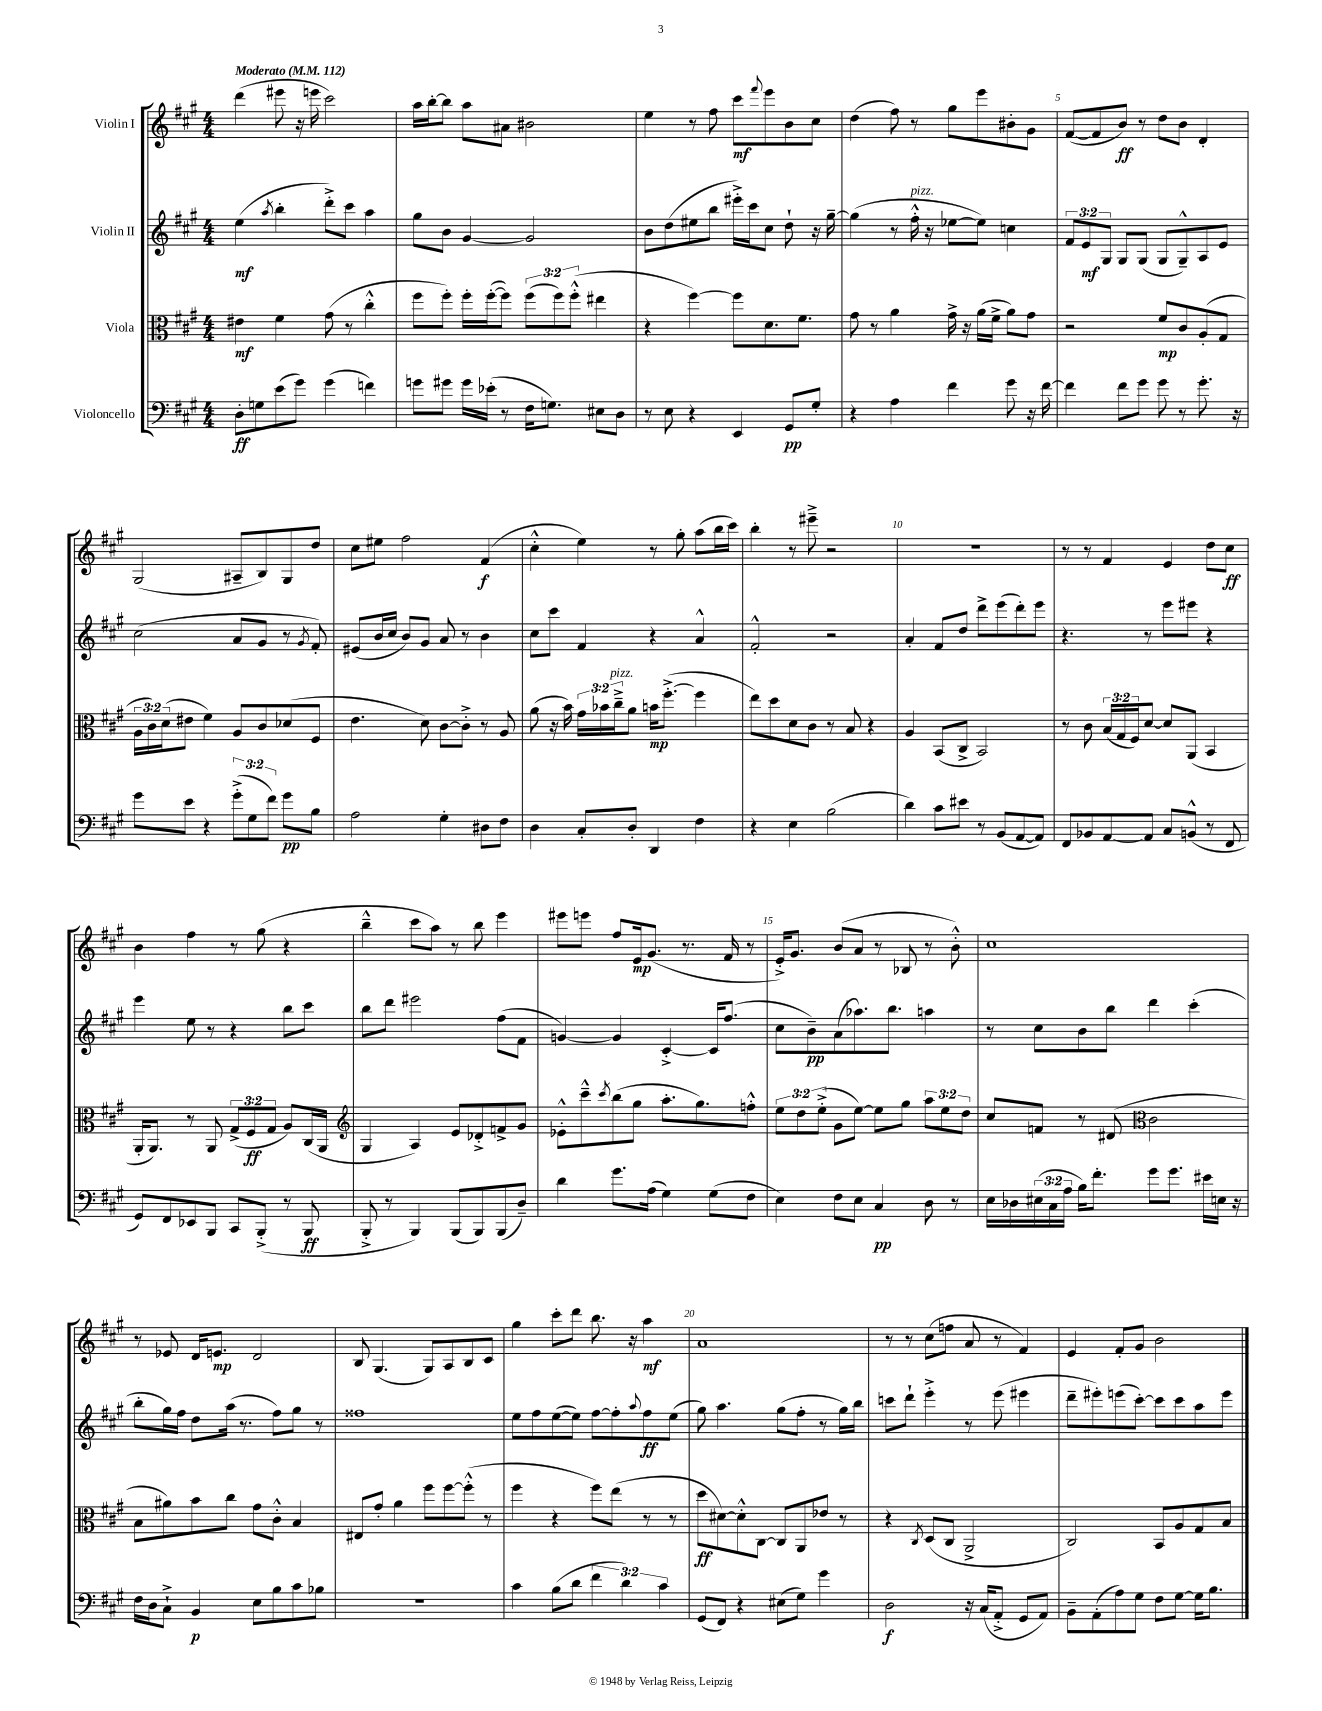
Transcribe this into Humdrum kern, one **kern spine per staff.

**kern	**kern	**kern	**kern
*staff4	*staff3	*staff2	*staff1
*clefF4	*clefC3	*clefG2	*clefG2
*k[f#c#g#]	*k[f#c#g#]	*k[f#c#g#]	*k[f#c#g#]
*M4/4	*M4/4	*M4/4	*M4/4
*MM112	*MM112	*MM112	*MM112
8D'	4e#	(4ee	(4ddd
8G	.	.	.
.	.	8qaa	.
(8e	4f#	4bb'	8eee#
8g#)	.	.	16r
.	.	.	16eee
(4g#	(8g#	8ddd'^)	2ccc#)
.	8r	8ccc#	.
4f)	4cc#'^^	4aa	.
=	=	=	=
8g	8ff#	8gg#	16aa
.	.	.	[16bb'
8g#	8ff#')	8b	8bb]
16g#	16ff#'	[4g#	8aa
(16e-'	([16ff#'	.	.
8r	8ff#])	.	8a#
16F#	(12ff#	2g#]	2b#
8.G)	.	.	.
.	12ff#)	.	.
.	(12ff#'^^	.	.
8E#	4ee#	.	.
8D	.	.	.
=	=	=	=
8r	4r	8b	4ee
8E	.	(8dd	.
4r	[4ff#)	8ee#	8r
.	.	8bb	8ff#
4EE	8ff#]	16eee#'^)	8ccc#
.	.	16ccc#	.
.	.	.	8qqfff#
.	8.d	8cc#	8eee
8GG#	.	8dd`	8b
.	8.f#	.	.
8G#'	.	16r	8cc#
.	.	[16gg#~	.
=	=	=	=
4r	8g#	(4gg#]	(4dd
.	8r	.	.
4A	4a	8r	8ff#)
.	.	16ff#'^^	8r
.	.	16r	.
4f#	16g#^	[8ee-	8gg#
.	16r	.	.
.	(16a	8ee-])	8eee
.	16f#^	.	.
8g#	8a)	4cc	8b#'
16r	8g#	.	8g#
[16f#	.	.	.
=	=	=	=
4f#]	2r	12f#	([8f#
.	.	12e	.
.	.	.	8f#]
.	.	12G#	.
8f#	.	8G#	8b)
8g#	.	(8G#	8r
8g#	8f#	8G#	8dd
8r	8c#	8G#~^^)	8b
8.g#'	(8A'	8A	4d'
.	8G#	8e	.
16r	.	.	.
=	=	=	=
8g#	24A	(2cc#	(2G#
.	24c#)	.	.
.	(24d	.	.
8e	8e#	.	.
4r	4f#)	.	.
(12g#'^	8A	8a	8A#~
12G#	.	.	.
.	8c#	8g#	8B)
12f#)	.	.	.
8g#	(8d-	8r	8G#
.	.	8qg#	.
8B	8F#	8f#')	8dd
=	=	=	=
2A	4.e	(8e#	8cc#
.	.	16b	8ee#
.	.	16cc#	.
.	.	8b)	2ff#
.	8d)	8g#	.
4G#'	[8c#	8a	.
.	8c#'^]	8r	.
8D#	8r	4b	(4f#
8F#	8A	.	.
=	=	=	=
4D	(8a	8cc#	4cc#'^^
.	16r	8ccc#	.
.	16b)	.	.
8C#'	24g#	4f#	4ee)
.	24b-	.	.
.	24cc#~^	.	.
8D'	8a	.	.
4DD	16b	4r	8r
.	([8.ff#'^	.	.
.	.	.	8gg#'
4F#	4ff#]	4a^^	(8aa
.	.	.	16bb
.	.	.	16ccc#)
=	=	=	=
4r	8ee)	2f#'^^	4bb'
.	8dd	.	.
4E	8d	.	8r
.	8c#	.	8eee#~^
(2B	8r	2r	2r
.	8B	.	.
.	4r	.	.
=	=	=	=
4d)	4A	4a'	1r
8c#	(8BB	8f#	.
8e#	8C#^	8dd	.
8r	2BB)	8ddd^	.
(8BB	.	(8eee	.
[8AA	.	8ddd')	.
8AA])	.	8eee	.
=	=	=	=
8FF#	8r	4.r	8r
8BB-	8c#	.	8r
[8AA	(24B	.	4f#
.	24G#	.	.
.	24F#)	.	.
8AA]	[8d	8r	.
8C#	8d]	8eee	4e
(8BB^^	(8AA	8eee#	.
8r	4BB	4r	8dd
8FF#	.	.	8cc#
=	=	=	=
8GG#)	16AA'	4eee	4b
.	8.AA)	.	.
8FF#	.	.	.
8EE-	8r	8ee	4ff#
8BBB	8AA	8r	.
8CC#	(12G#^	4r	8r
.	12F#	.	.
(8BBB'^	.	.	(8gg#
.	12G#	.	.
8r	8A)	8bb	4r
8BBB	(16C#	8ccc#	.
.	16AA	.	.
=	=	=	=
*	*clefG2	*	*
8BBB'^	4G#	8bb	4bb~^^
8r	.	8ddd	.
4BBB)	4A)	2eee#	8ccc#
.	.	.	8aa)
(8BBB	8e	.	8r
8BBB)	8d-'^	.	8bb
(8BBB	8f^	(8ff#	4eee
8D~)	8g#	8f#	.
=	=	=	=
4d	8e-'^^	[4g)	8eee#
.	8ccc#~^^	.	8eee
.	8qccc#	.	.
8.g#	(8bb	4g]	8ff#
.	8gg#	.	16e
(16A	.	.	(8.g#
4G#)	8.aa'	[4c#'^	.
.	.	.	8.r
.	8.gg#)	.	.
(8G#	.	16c#]	.
.	.	(8.ff#	16f#
8F#	8ff'^^	.	8r
=	=	=	=
4E)	12ee	8cc#	16e'^)
.	.	.	8.g#
.	12dd	.	.
.	.	8b~)	.
.	(12ee'^	.	.
8F#	8g#	(8a	(8b
8E	[8ee)	8.aa-)	8a
4C#	8ee]	.	8r
.	.	8.bb	.
.	8gg#	.	8B-
8D	12aa	4aa	8r
.	12ee	.	.
8r	.	.	8b'^^)
.	12dd	.	.
=	=	=	=
16E	8cc#	8r	1cc#
16D-	.	.	.
(24E#	8f	8cc#	.
24C#	.	.	.
24A	.	.	.
16B)	8r	8b	.
8.f#'	.	.	.
.	(8d#	8bb	.
*	*clefC3	*	*
8g#	2c#	4ddd	.
8.g#	.	.	.
.	.	(4ccc#'	.
16e#	.	.	.
16E	.	.	.
16r	.	.	.
=	=	=	=
16F#	8B	8bb'	8r
16D	.	.	.
8C#`^	8a#)	16gg#)	8e-
.	.	16ff#	.
4BB	8b	8dd	16d
.	.	.	8.e
.	8cc#	(16aa	.
.	.	8.r	.
8E	8g#	.	2d
8B	8c#'^^	8ff#)	.
8c#	4B	8gg#	.
8B-	.	8r	.
=	=	=	=
1r	8E#	1ff##	8B
.	8g#'	.	(4.G#
.	4a	.	.
.	8ff#	.	8G#)
.	[8ff#	.	8A
.	(8ff#'^^]	.	8B
.	8r	.	8c#
=	=	=	=
4c#	4ff#	8ee	4gg#
.	.	8ff#	.
(8B	4r	([8ee	8ccc#'
8d	.	8ee])	8ddd
6f#	8ff#)	[8ff#	8.bb
.	(8ee	8ff#']	.
6d)	.	.	.
.	.	.	16r
.	.	8qqaa	.
.	8r	8ff#	4aa
6c#	.	.	.
.	8r	(8ee	.
=	=	=	=
(8GG#	8dd	8gg#)	1a
8FF#)	[8d#)	4.aa	.
4r	8d#'^^]	.	.
.	[8C#	.	.
(8E#	8C#]	(8gg#	.
8G#)	8AA	8ff#'	.
4g#	8e-	8r	.
.	8r	16gg#)	.
.	.	16bb	.
=	=	=	=
2D	4r	8ccc	8r
.	.	8ddd`	8r
.	8qC#	.	.
.	(8D	4eee'^	(8cc#
.	8C#	.	8ff
16r	2AA^	8r	8a
(16C#	.	.	.
8AA'^	.	(8eee	8r
8GG#	.	4eee#	4f#)
8AA)	.	.	.
=	=	=	=
8BB~	2C#)	8ddd~	4e
(8AA'	.	8eee#')	.
8A)	.	(8eee	8f#'
8G#	.	[8ccc#')	8g#
8F#	8BB	8ccc#]	2b
[8G#	8A	8ccc#	.
16G#]	8G#	8aa	.
8.B	.	.	.
.	8B	8eee	.
==	==	==	==
*-	*-	*-	*-
